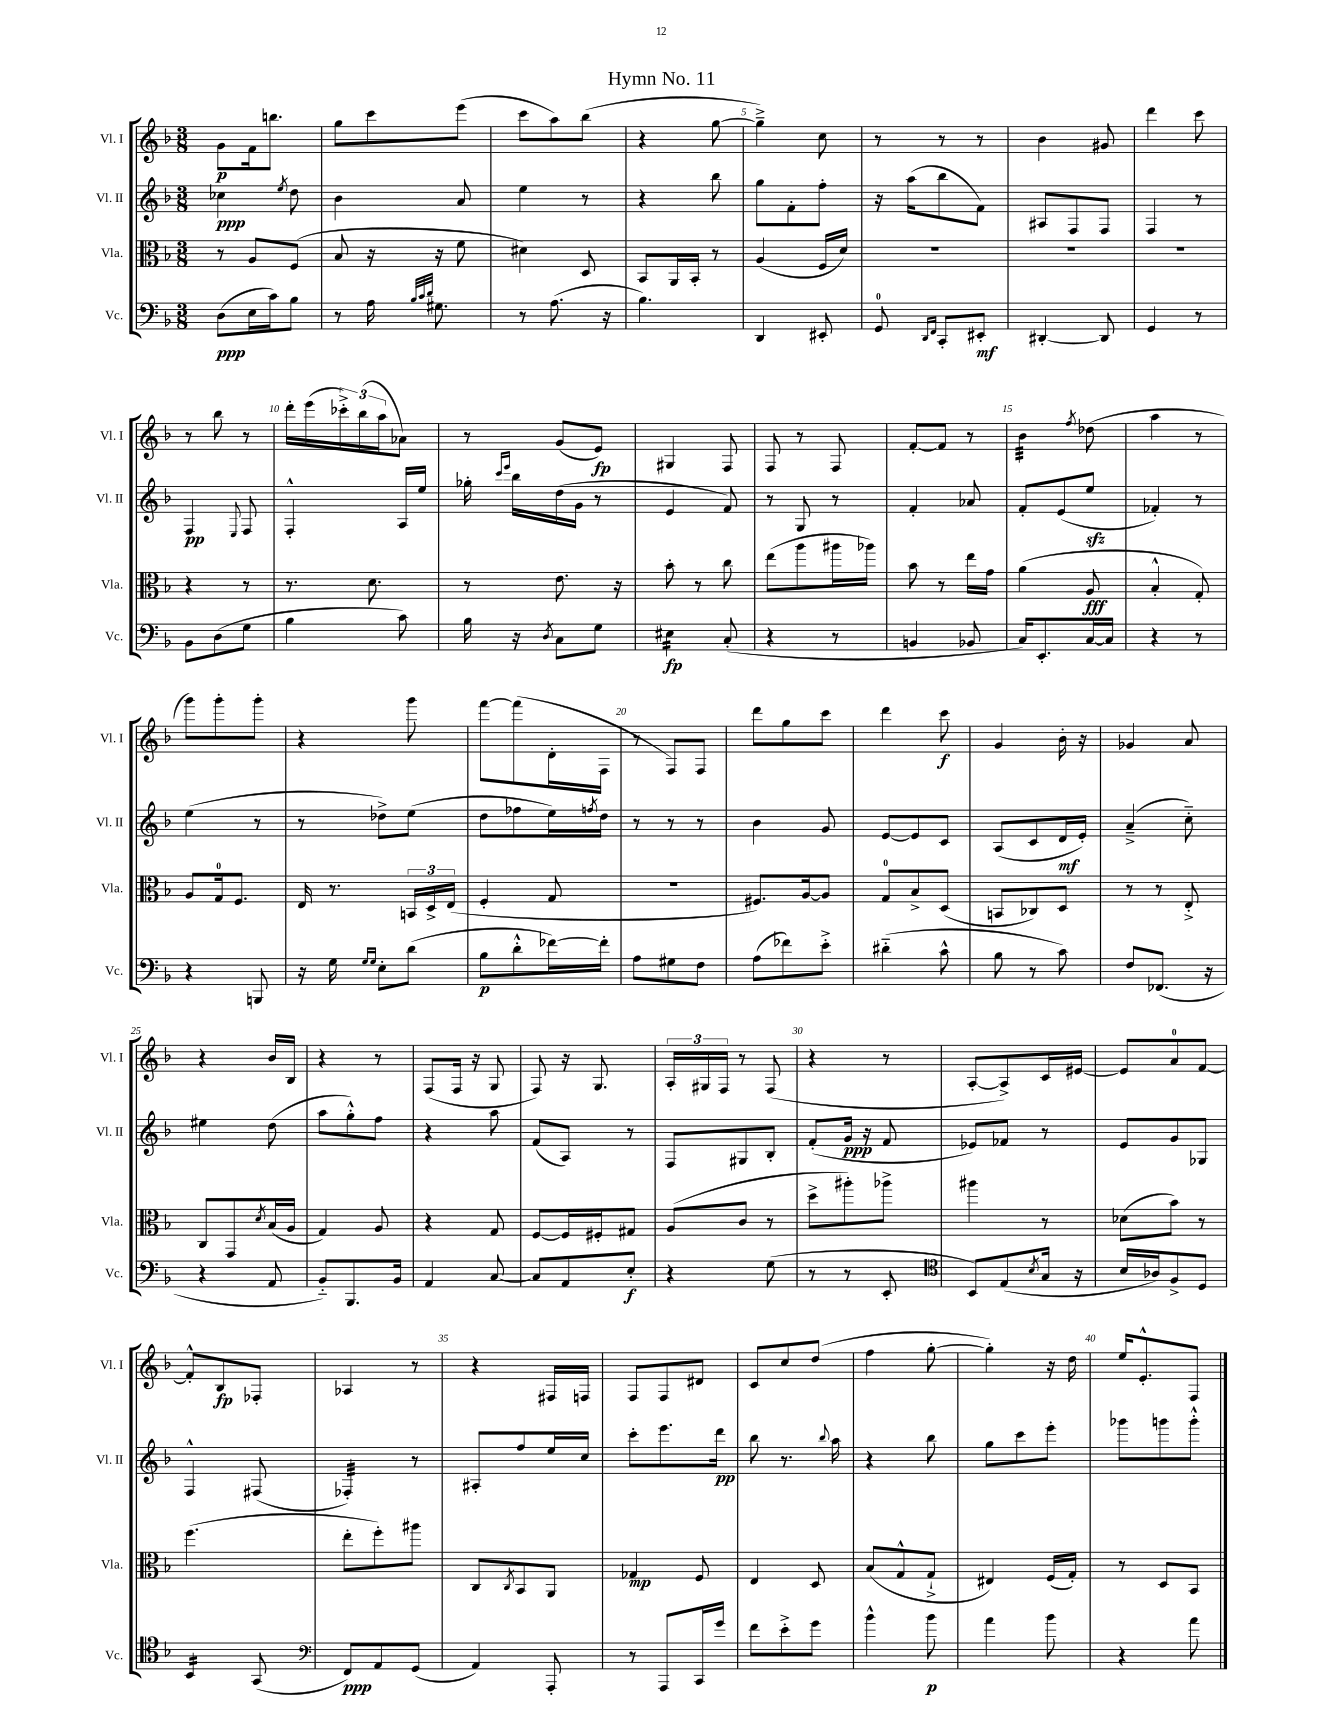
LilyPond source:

\header { title = "Hymn No. 11" }
<<
\new StaffGroup <<
\new Staff = "s0" \with { instrumentName = "Vl. I" shortInstrumentName = "Vl. I" } {
    \clef treble \key f \major \numericTimeSignature \time 3/8
    g'8\p f'16 b''8. |
    g''8 c'''8 e'''8( |
    c'''8 a''8) bes''8( |
    r4 g''8~ |
    g''4--->) c''8 |
    r8 r8 r8 |
    bes'4 gis'8 |
    d'''4 c'''8 |
    r8 bes''8 r8 |
    d'''16-. e'''16( \tuplet 3/2 { ces'''16-.->) bes''16( a''16 } aes'8) |
    r8 g'8( e'8\fp) |
    gis4 f8 |
    f8 r8 f8 |
    f'8~-. f'8 r8 |
    bes'4:32 \acciaccatura { f''8 } des''8( |
    a''4 r8 |
    g'''8) g'''8-. g'''8-. |
    r4 g'''8 |
    f'''8~ f'''8( d'16-. f16 |
    r8 f8) f8 |
    d'''8 g''8 c'''8 |
    d'''4 c'''8\f |
    g'4 bes'16-. r16 |
    ges'4 a'8 |
    r4 bes'16 bes16 |
    r4 r8 |
    f8( f16 r16 g8 |
    f8) r16 g8. |
    \tuplet 3/2 { a16-. gis16 f16 } r8 f8( |
    r4 r8 |
    a8~-. a8->) c'16 eis'16~ |
    eis'8 a'8-0 f'8~ |
    f'8-.-^ bes8\fp fes8-. |
    aes4 r8 |
    r4 fis16 f16 |
    f8 f8 dis'8 |
    c'8 c''8 d''8( |
    f''4 g''8~-. |
    g''4-.) r16 d''16 |
    e''16 e'8.-.-^ f8 \bar "|." |
}
\new Staff = "s1" \with { instrumentName = "Vl. II" shortInstrumentName = "Vl. II" } {
    \clef treble \key f \major \numericTimeSignature \time 3/8
    ces''4\ppp \acciaccatura { e''8 } d''8 |
    bes'4 a'8 |
    e''4 r8 |
    r4 bes''8 |
    g''8 f'8-. f''8-. |
    r16 a''16( bes''8 f'8) |
    ais8 f8 f8 |
    f4 r8 |
    f4\pp \appoggiatura { e8 } f8 |
    f4-.-^ a16 e''16 |
    ges''16-. \grace { c'''16 e'''16 } bes''16 d''16( g'16 r8 |
    e'4 f'8) |
    r8 g8 r8 |
    f'4-. aes'8 |
    f'8-. e'8( e''8\sfz |
    fes'4-.) r8 |
    e''4( r8 |
    r8 des''8->) e''8( |
    d''8 fes''8 e''16) \acciaccatura { f''8 } d''16 |
    r8 r8 r8 |
    bes'4 g'8 |
    e'8~ e'8 c'8 |
    a8( c'8 d'16\mf e'16-.) |
    a'4--->( c''8-_) |
    eis''4 d''8( |
    a''8 g''8-.-^) f''8 |
    r4 a''8 |
    f'8( a8) r8 |
    f8 gis8 bes8-. |
    f'8-.( g'16\ppp r16 f'8 |
    ees'8) fes'8 r8 |
    e'8 g'8 ges8 |
    f4-^ fis8( |
    fes4:32-.) r8 |
    ais8-. f''8 e''16 c''16 |
    c'''8-. e'''8. d'''16\pp |
    bes''8 r8. \appoggiatura { bes''8 } a''16 |
    r4 bes''8 |
    g''8 c'''8 e'''8-. |
    ges'''8 g'''8 g'''8-.-^ \bar "|." |
}
\new Staff = "s2" \with { instrumentName = "Vla." shortInstrumentName = "Vla." } {
    \clef alto \key f \major \numericTimeSignature \time 3/8
    r8 a8 f8( |
    bes8 r16 r16 f'8 |
    dis'4) d8 |
    bes,8 a,16 bes,16-. r8 |
    a4( f16 d'16) |
    R4. |
    R4. |
    R4. |
    r4 r8 |
    r8. d'8. |
    r8 e'8. r16 |
    bes'8-. r8 c''8 |
    e''8( a''8 ais''16 aes''16) |
    bes'8 r8 e''16 g'16 |
    a'4( a8\fff |
    bes4-.-^ g8-.) |
    a8 g16-0 f8. |
    e16 r8. \tuplet 3/2 { b,16 d16-> e16( } |
    f4-. g8 |
    R4. |
    fis8.) a16~ a8 |
    g8-0 bes8-> d8( |
    b,8 ces8) d8 |
    r8 r8 e8-.-> |
    c8 g,8 \acciaccatura { d'8 } bes16( a16 |
    g4) a8 |
    r4 g8 |
    f8~ f16 fis16-. gis8 |
    a8( c'8 r8 |
    d''8-> ais''8-.) aes''8-> |
    ais''4 r8 |
    des'8( bes'8) r8 |
    f''4.( |
    e''8-. f''8-.) ais''8 |
    c8 \acciaccatura { c8 } bes,8 a,8 |
    ges4\mp f8 |
    e4 d8 |
    bes8( g8-^ g8-!-> |
    eis4) f16( g16-.) |
    r8 d8 bes,8 \bar "|." |
}
\new Staff = "s3" \with { instrumentName = "Vc." shortInstrumentName = "Vc." } {
    \clef bass \key f \major \numericTimeSignature \time 3/8
    d8\ppp( e16 c'16) bes8 |
    r8 a16 \grace { bes32 c'32 d'32 } gis8. |
    r8 a8.( r16 |
    bes4.) |
    d,4 eis,8-. |
    g,8-0 \grace { d,16 f,16 } c,8-. eis,8-.\mf |
    dis,4~-. dis,8 |
    g,4 r8 |
    bes,8 d8( g8 |
    bes4 c'8) |
    bes16 r16 \acciaccatura { d8 } c8 g8 |
    eis4:16\fp c8-.( |
    r4 r8 |
    b,4 bes,8 |
    c16) e,8.-. c16~ c16 |
    r4 r8 |
    r4 b,,8 |
    r16 g16 \grace { g16 g16 } e8-. d'8( |
    bes8\p d'8-.-^ fes'16~) fes'16-. |
    a8 gis8 f8 |
    a8( fes'8) e'8-.-> |
    dis'4-_( c'8-^ |
    bes8 r8 c'8) |
    f8 fes,8.( r16 |
    r4 a,8 |
    bes,8-_) bes,,8. bes,16 |
    a,4 c8~ |
    c8 a,8 e8-.\f |
    r4 g8( |
    r8 r8 e,8-. |
    \clef tenor bes,8) e8( \acciaccatura { bes8 } g16 r16 |
    bes16 aes16) f8-> d8 |
    bes,4:16 g,8( |
    \clef bass f,8\ppp) a,8 g,8( |
    a,4) a,,8-. |
    r8 a,,8 c,16 g'16 |
    f'8 e'8-.-> g'8 |
    bes'4-^ bes'8\p |
    a'4 bes'8 |
    r4 a'8 \bar "|." |
}
>>
>>
\layout { \context { \Score \override BarNumber.break-visibility = ##(#f #t #t) barNumberVisibility = #(every-nth-bar-number-visible 5) } }
